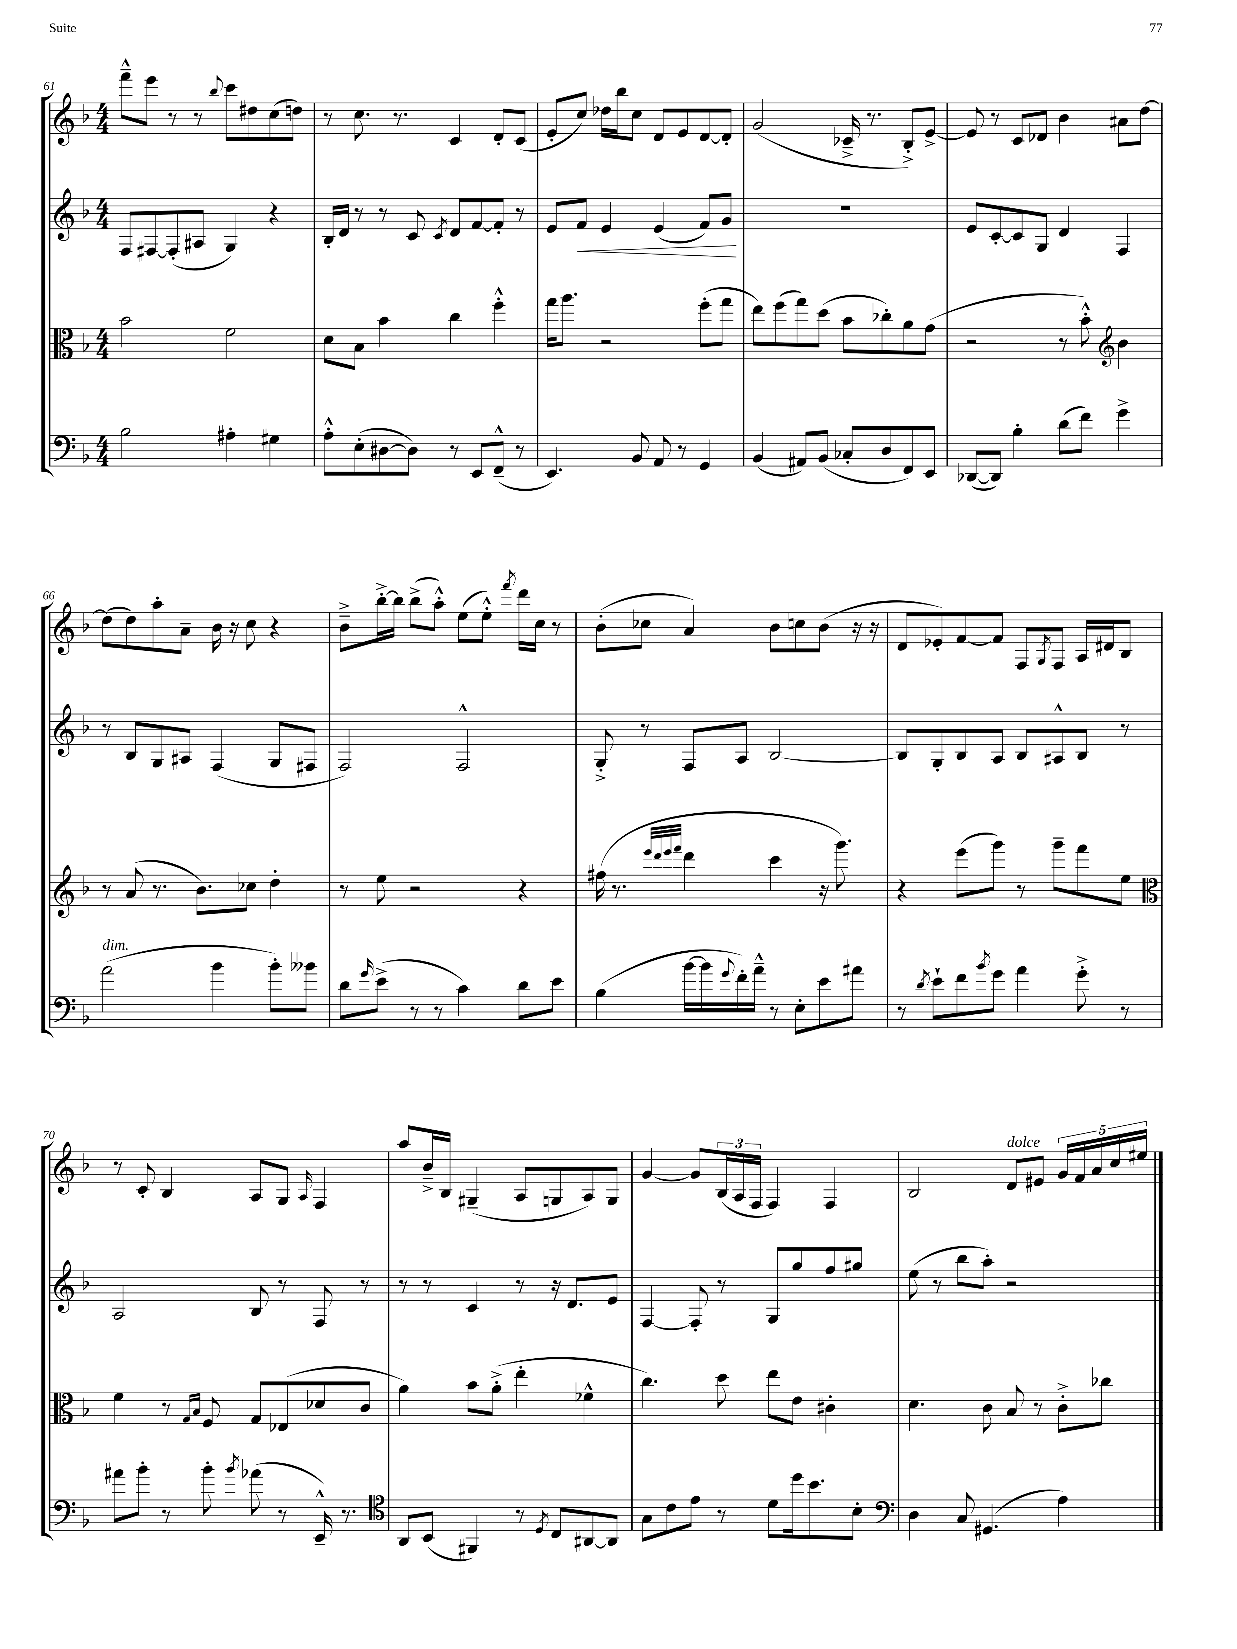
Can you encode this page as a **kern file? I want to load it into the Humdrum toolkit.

**kern	**kern	**kern	**kern
*staff4	*staff3	*staff2	*staff1
*clefF4	*clefC3	*clefG2	*clefG2
*k[b-]	*k[b-]	*k[b-]	*k[b-]
*M4/4	*M4/4	*M4/4	*M4/4
2B-\	2b-\	8F/L	8fff~^^\L
.	.	[8F#/	8eee\J
.	.	(8F#'/]	8r
.	.	8A#/J	8r
.	.	.	8qqbb-/
4A#'\	2f\	4G/)	8ccc\L
.	.	.	8dd#\
4G#\	.	4r	(8cc\
.	.	.	8dd\J)
=	=	=	=
8A'^^\L	8d\L	16B-'/LL	8r
.	.	16d/JJ	.
(8E'\	8B-\J	8r	8.cc\
[8D#\	4b-\	8r	.
.	.	.	8.r
8D#\]J)	.	8c/	.
.	.	8qc/	.
8r	4cc\	8d/L	4c/
8EE/L	.	[8f/	.
(8FF~^^/J	4ff'^^\	8f'/]J	8d'/L
8r	.	8r	(8c/J
=	=	=	=
4.EE/)	16gg\LK	8e/L	8e'/L
.	8.aa\J	.	.
.	.	8f/J	8cc/J)
.	2r	4e/	16dd-\LL
.	.	.	16bb-\J
8BB-/	.	.	8cc\J
8AA/	.	(4e/	8d/L
8r	.	.	8e/
4GG/	(8ff'\L	8f/L)	[8d/
.	8gg\J	8g/J	8d'/]J
=	=	=	=
(4BB-/	8ee\L)	1r	(2g/
.	(8ff\	.	.
8AA#/L)	8gg\)	.	.
(8BB-/J	(8dd\J	.	.
8C-'/L	8b-\L	.	16c-~^/
.	.	.	8.r
8D/	8cc-'\)	.	.
8FF/)	8a\	.	8B-'^/L)
8EE/J	(8g\J	.	[8e^/J
=	=	=	=
([8DD-/L	2r	8e/L	8e/]
8DD-/]J)	.	[8c'/	8r
4B-'\	.	8c/]	8c/L
.	.	8G/J	8d-/J
(8d\L	8r	4d/	4b-\
8f\J)	8b-'^^\)	.	.
*	*clefG2	*	*
4g^\	4b-\	4F/	8a#\L
.	.	.	[8dd\J
=	=	=	=
(2a\	8r	8r	(8dd\]L
.	(8a/	8B-/L	8dd\)
.	8.r	8G/	8aa'\
.	.	8A#/J	8a~\J
.	8.b-\L)	.	.
4b-\	.	(4F/	16b-\
.	.	.	16r
.	8cc-\J	.	8cc\
8b-'\L)	4dd'\	8G/L	4r
8b--\J	.	8F#/J	.
=	=	=	=
8d\L	8r	2F/)	8b-~^\L
16qqg/	.	.	.
(8e^\J	8ee\	.	[16bb-'^\L
.	.	.	16bb-\]JJ
8r	2r	.	(8bb-^\L
8r	.	.	8aa'^^\J)
4c\)	.	2F^^/	(8ee\L
.	.	.	8ee'^^\J)
.	.	.	8qfff/
8d\L	4r	.	16ddd\LL
.	.	.	16cc\JJ
8e\J	.	.	8r
=	=	=	=
(4B-\	(16ff#\	8G'^/	(8b-'\L
.	8.r	.	.
.	.	8r	8cc-\J
.	32qqeee/LLL	.	.
.	32qqddd/	.	.
.	32qqeee/	.	.
.	32qqfff/JJJ	.	.
[16b-\LL	4ddd\	8F/L	4a/)
16b-\]	.	.	.
8qqg/	.	.	.
16f'\)	.	8A/J	.
16a~^^\JJ	.	.	.
8r	4ccc\	[2B-/	8b-\L
8E'\L	.	.	8cc\
8e\	16r	.	(8b-\J
.	8.ggg\)	.	.
8a#\J	.	.	16r
.	.	.	16r
=	=	=	=
8r	4r	8B-/]L	8d/L
8qd/	.	.	.
8e`\L	.	8G'/	8e-'/)
8f\	(8eee\L	8B-/	[8f/
8qb-/	.	.	.
8g\J	8ggg\J)	8A/J	8f/]J
4a\	8r	8B-/L	8F/L
.	.	.	8qG/
.	8ggg~\L	8A#^^/	8F/J
8g'^\	8fff\	8B-/J	16A/LL
.	.	.	16d#/J
8r	8ee\J	8r	8B-/J
=	=	=	=
*	*clefC3	*	*
8a#\L	4f\	2A/	8r
8b-'\J	.	.	8c'/
8r	8r	.	4B-/
.	16qqG/LL	.	.
.	16qqB-/JJ	.	.
8b-'\	8F/	.	.
8qb-/	.	.	.
(8a-\	8G/L	8B-/	8A/L
8r	(8E-/	8r	8G/J
.	.	.	16qqA/
16EE~^^/)	8d-/	8F/	4F/
8.r	.	.	.
.	8c/J	8r	.
=	=	=	=
*clefC4	*	*	*
8AA/L	4a\)	8r	8aa/L
(8BB-/J	.	8r	16b-~^/L
.	.	.	16B-/JJ
4FF#/)	8b-\L	4c/	(4G#~/
.	(8a'^\J	.	.
8r	4ee'\	8r	8A/L
8qD/	.	.	.
8C/L	.	16r	8G/
.	.	8.d/L	.
[8AA#/	4f-^^\	.	8A/)
8AA#/]J	.	8e/J	8G/J
=	=	=	=
8G\L	4.cc\)	[4F/	[4g/
8c\	.	.	.
8e\J	.	8F'/]	8g/]L
8r	8dd\	8r	(24B-/L
.	.	.	24A/
.	.	.	24F/JJ
8d\L	8ee\L	8G/L	4F/)
16dd\k	8e\J	8gg/	.
8.b-\	.	.	.
.	4c#'\	8ff/	4F/
8B-'\J	.	8gg#/J	.
=	=	=	=
*clefF4	*	*	*
4D\	4.d\	(8ee\	2B-/
.	.	8r	.
8C/	.	8bb-\L	.
(4.GG#/	8c\	8aa'\J)	.
.	8B-/	2r	8d/L
.	8r	.	8e#/J
4A\)	8c'^\L	.	20g/LL
.	.	.	20f/
.	.	.	20a/
.	8cc-\J	.	.
.	.	.	20cc/
.	.	.	20ee#/JJ
==	==	==	==
*-	*-	*-	*-
